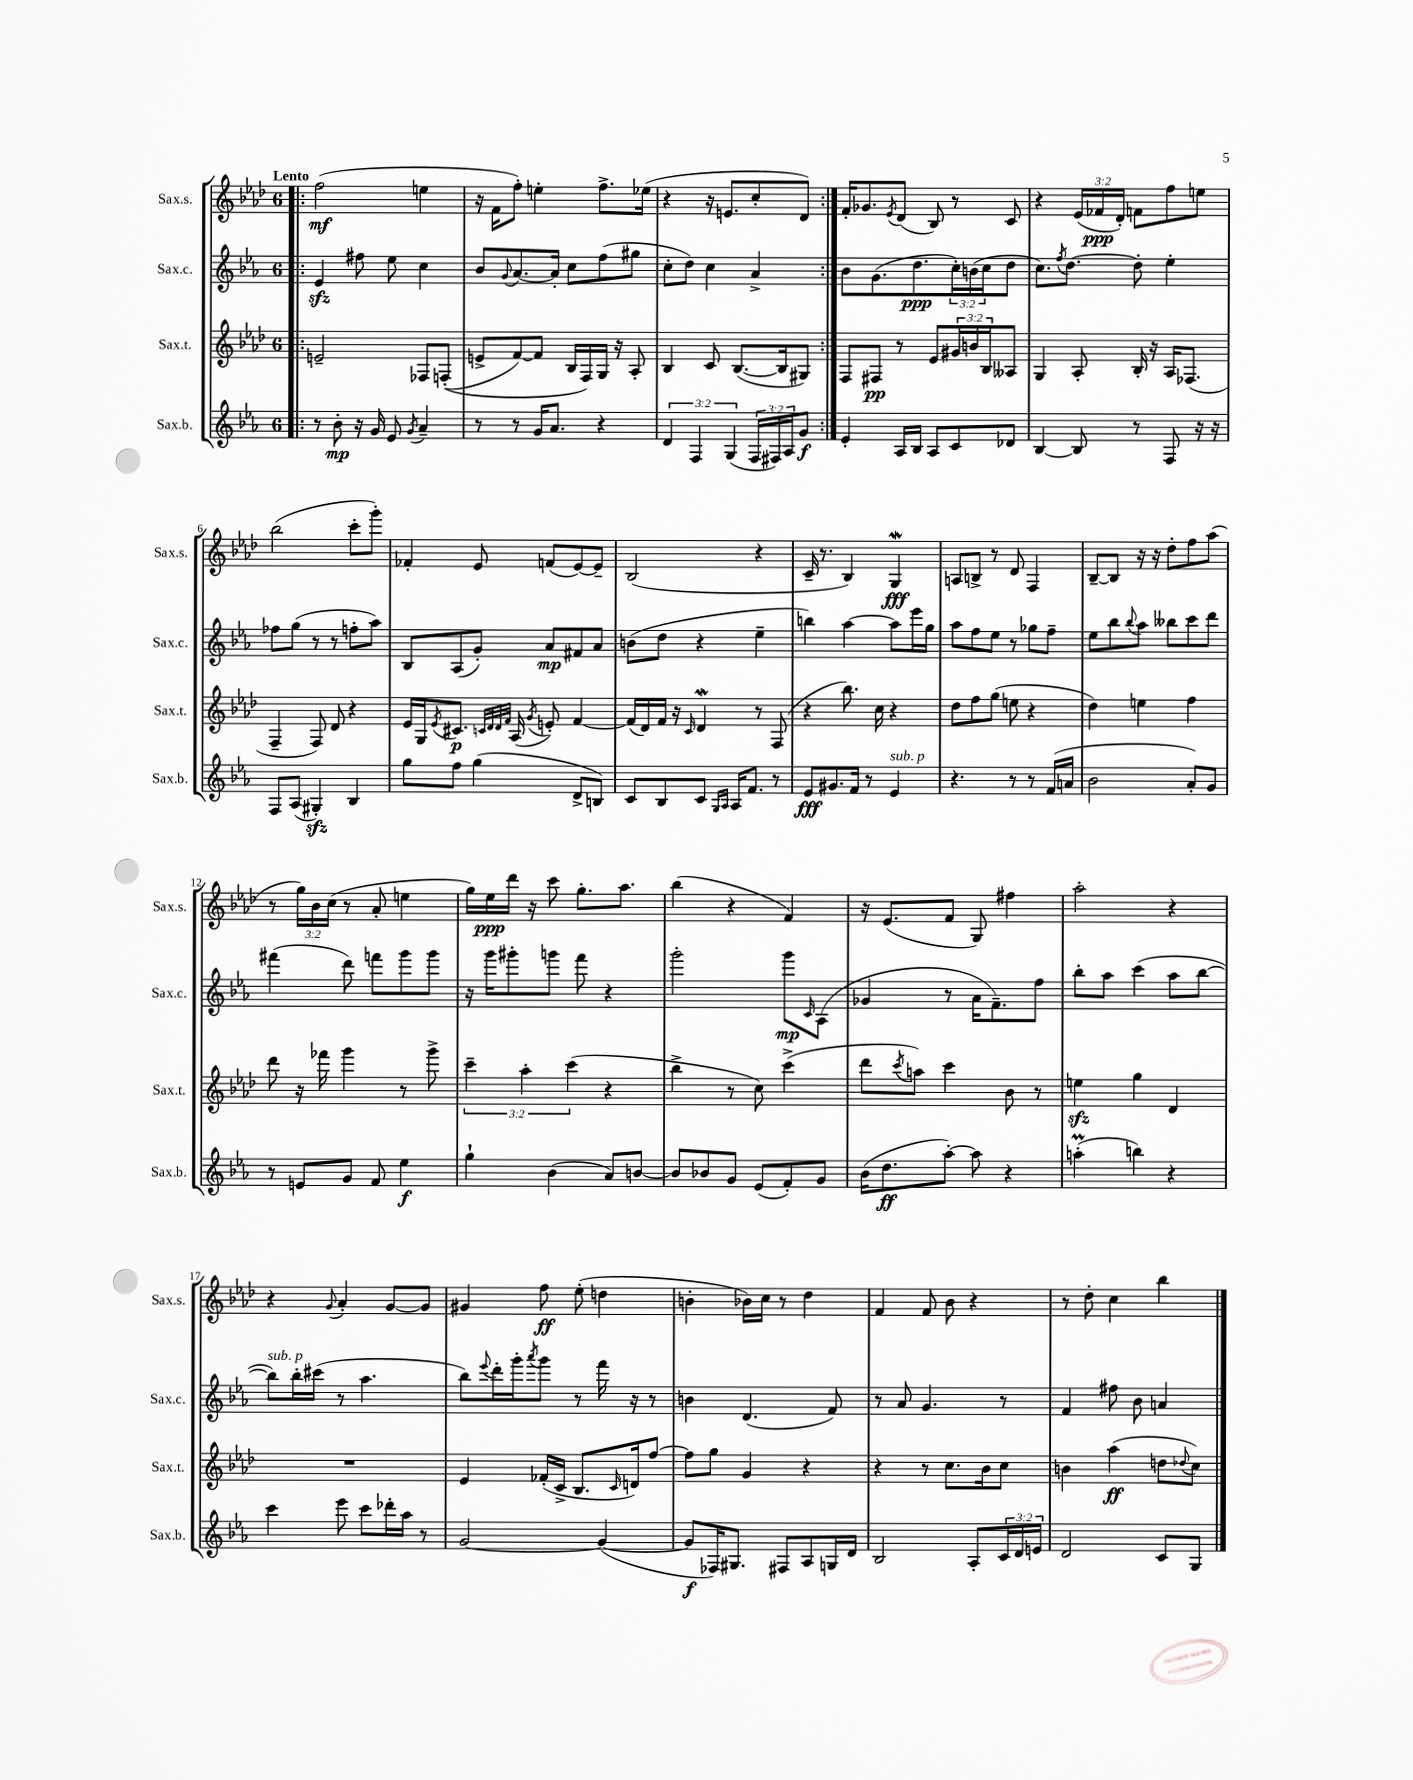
<<
\new StaffGroup <<
\new Staff = "s0" \with { instrumentName = "Sax.s." shortInstrumentName = "Sax.s." } {
    \clef treble \key aes \major \once \override Staff.TimeSignature.style = #'single-digit \time 6/8 \override Staff.TupletNumber.text = #tuplet-number::calc-fraction-text \tempo "Lento"
    \repeat volta 2 { \bar ".|:" f''2\mf( e''4 |
    r16 f'16 f''8-.) e''4-. f''8.-> ees''16( |
    r4 r16 e'8. c''8-. des'8) | }
    f'16-. ges'8. \acciaccatura { ees'8 } des'8( bes8) r8 c'8 |
    r4 \tuplet 3/2 { ees'16( fes'16\ppp des'16-.) } f'8 f''8 e''8 |
    bes''2( c'''8-. g'''8-.) |
    fes'4-. ees'8 f'8( ees'8~) ees'8-- |
    bes2( r4 |
    c'16-- r8. bes4) g4\mordent\fff |
    a8 b8-> r8 des'8 f4 |
    bes8~-- bes8 r16 r16 des''8-. f''8 aes''8( |
    r8 \tuplet 3/2 { g''16) bes'16 c''16( } r8 aes'8-. e''4 |
    g''16) ees''16\ppp des'''16 r16 c'''8 g''8.-. aes''8. |
    bes''4( r4 f'4) |
    r16 ees'8.( f'8 g8) fis''4 |
    aes''2-. r4 |
    r4 \appoggiatura { g'8 } aes'4-. g'8~ g'8 |
    gis'4 f''8\ff ees''8-.( d''4 |
    b'4-. bes'16) c''16 r8 des''4 |
    f'4 f'8 bes'8 r4 |
    r8 des''8-. c''4 bes''4 \bar "|." |
}
\new Staff = "s1" \with { instrumentName = "Sax.c." shortInstrumentName = "Sax.c." } {
    \clef treble \key ees \major \once \override Staff.TimeSignature.style = #'single-digit \time 6/8 \override Staff.TupletNumber.text = #tuplet-number::calc-fraction-text
    \repeat volta 2 { \bar ".|:" ees'4\sfz fis''8 ees''8 c''4 |
    bes'8 \appoggiatura { g'8 } aes'8.~ aes'16-. c''8 f''8( gis''8 |
    c''8-. d''8) c''4 aes'4-> | }
    bes'8 g'8.( d''8.\ppp \tuplet 3/2 { c''16-.) b'16( c''16 } d''8 |
    c''8.) \acciaccatura { f''8 } d''8.~ d''8-. ees''4-. |
    fes''8 g''8( r8 r8 f''8-. aes''8) |
    bes8 aes8( g'8-.) aes'8\mp fis'8 aes'8 |
    b'8( d''8 r4 ees''4-- |
    b''4) aes''4~ aes''8 ees'''16 g''16 |
    aes''8 f''8 ees''8 r8 ges''8 f''8-- |
    ees''8 bes''8 \appoggiatura { bes''8 } aes''8 beses''8 c'''8 d'''8 |
    fis'''4( d'''8) f'''8 g'''8 g'''8 |
    r16 g'''16 gis'''8-. g'''8 f'''8 r4 |
    g'''2-. g'''8\mp \grace { c'16 } aes8( |
    ges'4 r8 aes'16 f'8.--) f''8 |
    bes''8-. aes''8 c'''4( aes''8 bes''8~ |
    bes''8^\markup { \italic "sub. p" }) bes''16-. cis'''16( r8 aes''4. |
    bes''8) \appoggiatura { ees'''8 } d'''16-. g'''16-. \acciaccatura { aes'''8 } g'''8 r8 f'''16 r16 r8 |
    b'4 d'4.( f'8) |
    r8 aes'8 g'4. r8 |
    f'4 fis''8 bes'8 a'4 \bar "|." |
}
\new Staff = "s2" \with { instrumentName = "Sax.t." shortInstrumentName = "Sax.t." } {
    \clef treble \key aes \major \once \override Staff.TimeSignature.style = #'single-digit \time 6/8 \override Staff.TupletNumber.text = #tuplet-number::calc-fraction-text
    \repeat volta 2 { \bar ".|:" e'2-- fes8 f8-.(\( |
    e'8-> f'8~) f'8 bes16 f16\) g16 r16 aes8-. |
    bes4 c'8 bes8.~( bes16 gis8) | }
    f8 fis8\pp r8 ees'8 \tuplet 3/2 { gis'16 b'16 bes16 } aeses8 |
    g4 aes8-. bes16-. r16 aes16 fes8.( |
    f4-- f8) des'8 r4 |
    ees'16 g16 \acciaccatura { ees'8 } cis'8.\p \grace { c'32 des'32 des'32 f'32 } aes16( \acciaccatura { g'8 } e'8-.) f'4~ |
    f'16( des'16) f'16 r16 \grace { c'16 } des'4\mordent r8 f8( |
    r4 bes''8.) c''16 r4 |
    des''8 f''8 g''8( e''8 r4 |
    des''4) e''4 f''4 |
    des'''8 r16 fes'''16 g'''4 r8 g'''8-> |
    \tuplet 3/2 { c'''4-- aes''4-. c'''4( } r4 |
    bes''4-> r8 c''8) c'''4->( |
    des'''8 \acciaccatura { c'''8 } a''8) c'''4 bes'8 r8 |
    e''4\sfz g''4 des'4 |
    R2. |
    ees'4 fes'16-.( c'16-> bes8. \grace { c'16 } d'16) f''8~ |
    f''8 g''8 g'4 r4 |
    r4 r8 c''8. bes'16 c''8 |
    b'4 aes''4\ff( d''8 \appoggiatura { des''8 } c''8) \bar "|." |
}
\new Staff = "s3" \with { instrumentName = "Sax.b." shortInstrumentName = "Sax.b." } {
    \clef treble \key ees \major \once \override Staff.TimeSignature.style = #'single-digit \time 6/8 \override Staff.TupletNumber.text = #tuplet-number::calc-fraction-text
    \repeat volta 2 { \bar ".|:" r8 bes'8-.\mp r16 g'16 ees'8 \acciaccatura { g'8 } aes'4-- |
    r8 r8 g'16 aes'8. r4 |
    \tuplet 3/2 { d'4 f4 g4( } \tuplet 3/2 { f16 fis16) aes16 } g'8\f | }
    ees'4-. aes16 bes16 aes8 c'8 des'8 |
    bes4~ bes8 r8 f8 r16 r16 |
    f8 aes8( gis4-.\sfz) bes4 |
    g''8 f''8 g''4( d'8-> b8) |
    c'8 bes8 c'8 \grace { g16 aes16 } aes16 f'8. r8 |
    ees'8\fff gis'8. f'16 r8 ees'4^\markup { \italic "sub. p" } |
    r4. r8 r8 f'16( a'16 |
    bes'2 aes'8-.) g'8 |
    r8 e'8 g'8 f'8 ees''4\f |
    g''4-! bes'4( aes'8) b'8~ |
    b'8 bes'8 g'8 ees'8( f'8-.) g'8 |
    bes'16( d''8.\ff aes''8~-.) aes''8 r4 |
    a''4-.\prall( b''4) r4 |
    c'''4 ees'''8 c'''8 des'''16-. aes''16 r8 |
    g'2~ g'4~( |
    g'8\f fes16) gis8. fis8 aes8 g16 d'16 |
    bes2 aes8-. \tuplet 3/2 { c'16 d'16 e'16 } |
    d'2 c'8 g8 \bar "|." |
}
>>
>>
